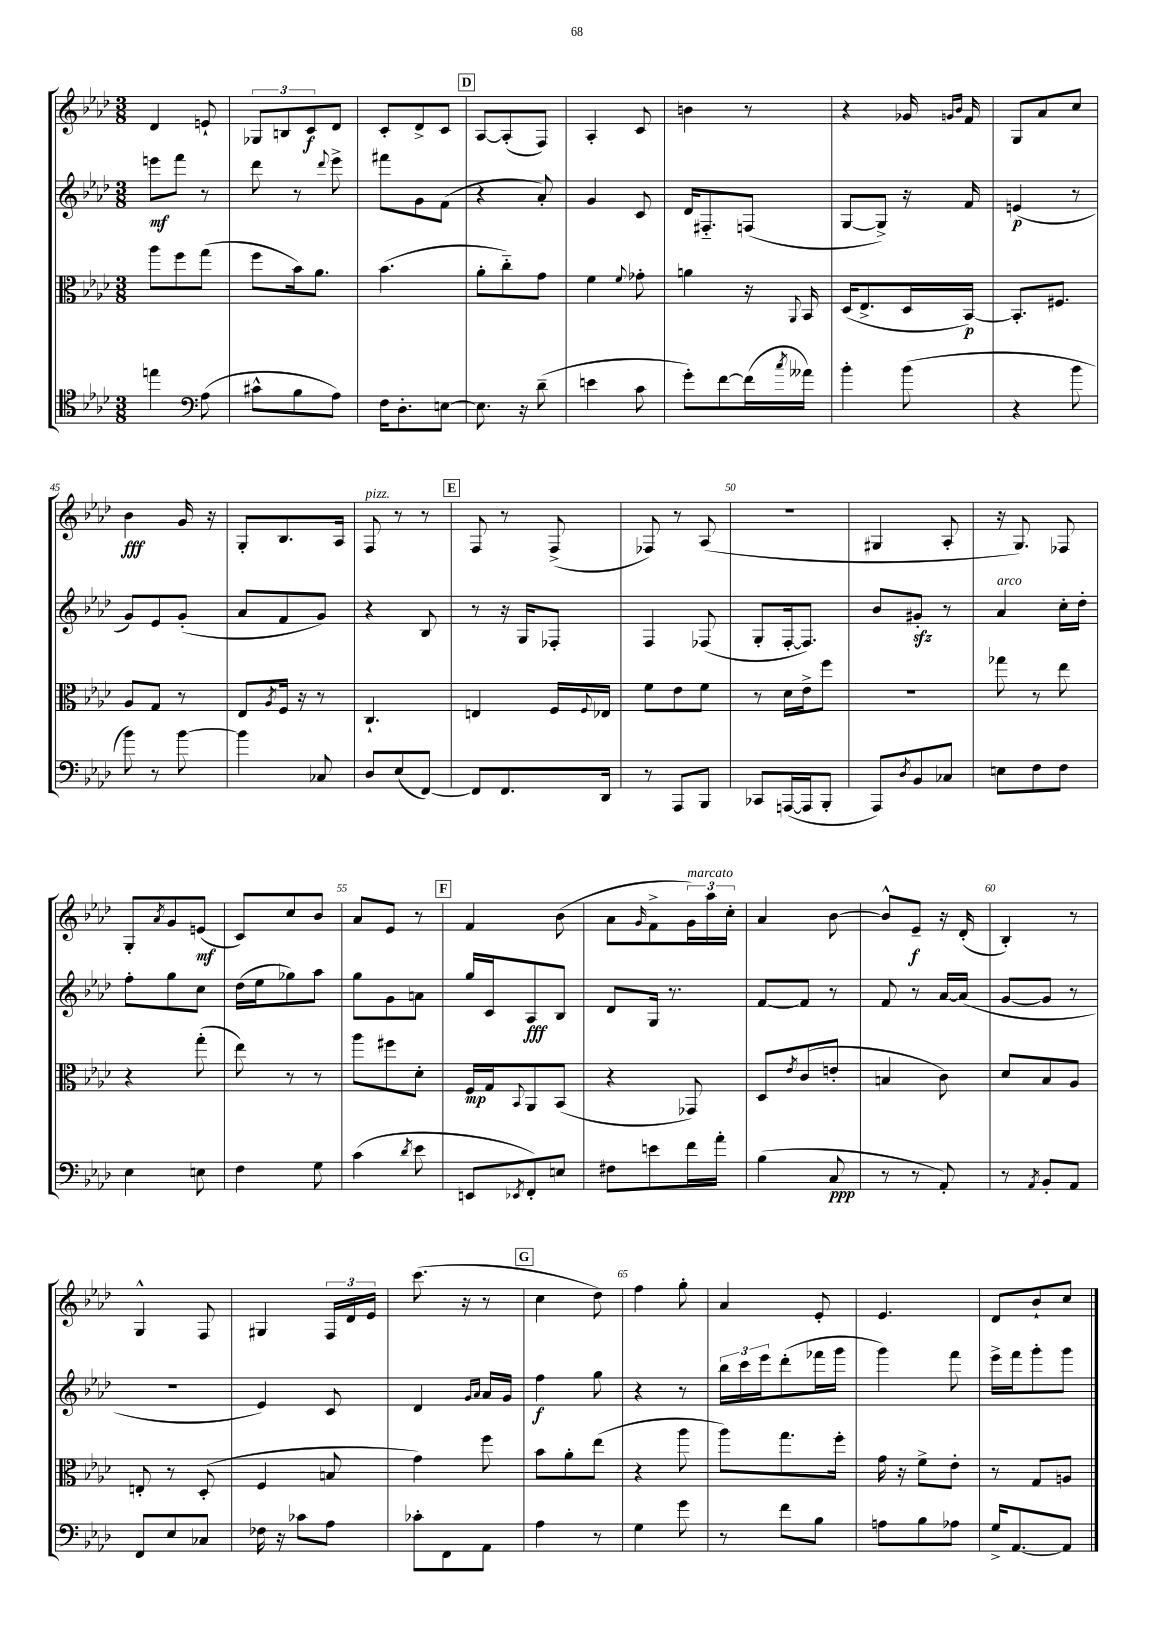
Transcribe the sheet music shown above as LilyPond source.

<<
\new StaffGroup <<
\new Staff = "s0" {
    \clef treble \key aes \major \numericTimeSignature \time 3/8
    des'4 e'8-! |
    \tuplet 3/2 { ges8 b8 c'8\f } des'8 |
    c'8-. des'8-> c'8 |
    \mark \markup { \box "D" } aes8~ aes8-.( f8) |
    aes4-. c'8 |
    b'4 r8 |
    r4 ges'16 \grace { g'16 bes'16 } f'16 |
    g8 aes'8 c''8 |
    bes'4\fff g'16 r16 |
    g8-. bes8. aes16 |
    f8^\markup { \italic "pizz." } r8 r8 |
    \mark \markup { \box "E" } f8 r8 f8->( |
    fes8) r8 aes8( |
    R4. |
    gis4 aes8-. |
    r16 g8.) fes8 |
    g8-. \acciaccatura { aes'8 } g'8 e'8\mf( |
    c'8) c''8 bes'8 |
    aes'8 ees'8 r8 |
    \mark \markup { \box "F" } f'4 bes'8( |
    aes'8 \grace { g'16 } f'8-> \tuplet 3/2 { g'16^\markup { \italic "marcato" }) aes''16 c''16-. } |
    aes'4 bes'8~ |
    bes'8-^ ees'8--\f r16 des'16-.( |
    bes4-.) r8 |
    g4-^ f8 |
    gis4 \tuplet 3/2 { f16 des'16 ees'16 } |
    c'''8.( r16 r8 |
    \mark \markup { \box "G" } c''4 des''8) |
    f''4 g''8-. |
    aes'4 ees'8-. |
    ees'4. |
    des'8 bes'8-! c''8 \bar "|." |
}
\new Staff = "s1" {
    \clef treble \key aes \major \numericTimeSignature \time 3/8
    e'''8\mf f'''8 r8 |
    des'''8 r8 \appoggiatura { des'''8 } ees'''8-> |
    fis'''8 g'8 f'8( |
    \mark \markup { \box "D" } r4 aes'8-.) |
    g'4 c'8 |
    des'16 fis8.-_ f8( |
    g8~ g8->) r16 f'16 |
    e'4\p( r8 |
    g'8) ees'8 g'8-.( |
    aes'8 f'8 g'8) |
    r4 bes8 |
    \mark \markup { \box "E" } r8 r16 g16 fes8-. |
    f4 fes8( |
    g8-. f16~-. f8.) |
    bes'8 gis'8-.\sfz r8 |
    aes'4^\markup { \italic "arco" } c''16-. des''16-. |
    f''8-. g''8 c''8 |
    des''16( ees''16 ges''8) aes''8 |
    g''8 g'8 a'8 |
    \mark \markup { \box "F" } g''16 c'16 aes8\fff bes8 |
    des'8 g16 r8. |
    f'8~ f'8 r8 |
    f'8 r8 aes'16~ aes'16( |
    g'8~ g'8 r8 |
    R4. |
    ees'4) c'8 |
    des'4 \grace { g'16 aes'16 } aes'16 g'16 |
    \mark \markup { \box "G" } f''4\f g''8 |
    r4 r8 |
    \tuplet 3/2 { bes''16 c'''16 ees'''16 } des'''8-.( fes'''16 g'''16 |
    g'''4) f'''8 |
    ees'''16-> f'''16 g'''8-. g'''8 \bar "|." |
}
\new Staff = "s2" {
    \clef alto \key aes \major \numericTimeSignature \time 3/8
    aes''8 f''8 g''8( |
    f''8 bes'16) aes'8. |
    bes'4.( |
    \mark \markup { \box "D" } aes'8-. c''8-_) g'8 |
    f'4 \appoggiatura { f'8 } ges'8-. |
    a'4 r16 \appoggiatura { aes,8 } bes,16 |
    des16( ees8.-> des16 bes,16~\p) |
    bes,8.-. fis8. |
    aes8 g8 r8 |
    ees8 \acciaccatura { aes8 } f16 r16 r8 |
    c4.-! |
    \mark \markup { \box "E" } e4 f16 \appoggiatura { f8 } ees16 |
    f'8 ees'8 f'8 |
    r8 des'16 ees'16-> f''8 |
    R4. |
    ges''8 r8 ees''8 |
    r4 g''8-.( |
    ees''8) r8 r8 |
    aes''8 fis''8 des'8-. |
    \mark \markup { \box "F" } f16\mp g16 \appoggiatura { bes,8 } aes,8 bes,8( |
    r4 ges,8) |
    des8 \acciaccatura { ees'8 } c'8( e'8-. |
    b4 c'8) |
    des'8 bes8 aes8 |
    e8-. r8 des8-.( |
    f4 b8 |
    g'4) f''8 |
    \mark \markup { \box "G" } bes'8 aes'8-. ees''8( |
    r4 aes''8 |
    aes''8) g''8. f''16-. |
    g'16 r16 f'8-> ees'8-. |
    r8 g8 a8 \bar "|." |
}
\new Staff = "s3" {
    \clef tenor \key aes \major \numericTimeSignature \time 3/8
    e''4 \clef bass aes8( |
    cis'8-^ bes8 aes8) |
    f16 des8.-. e8~ |
    \mark \markup { \box "D" } e8. r16 des'8--( |
    e'4 c'8 |
    g'8-.) f'8~ f'16( \acciaccatura { c''8 } aeses'16) |
    bes'4-. bes'8( |
    r4 bes'8 |
    bes'8) r8 bes'8~ |
    bes'4 ces8 |
    des8 ees8( f,8~) |
    \mark \markup { \box "E" } f,8 f,8. des,16 |
    r8 aes,,8 bes,,8 |
    ces,8 a,,16~( a,,16 bes,,8-. |
    aes,,8) \acciaccatura { des8 } bes,8 ces8 |
    e8 f8 f8 |
    ees4 e8 |
    f4 g8 |
    c'4( \acciaccatura { des'8 } ees'8 |
    \mark \markup { \box "F" } e,8 \acciaccatura { ees,8 } f,8-.) e8 |
    fis8 e'8 f'16 aes'16-. |
    bes4( c8\ppp |
    r8 r8 aes,8-.) |
    r8 \acciaccatura { aes,8 } bes,8-. aes,8 |
    f,8 ees8 ces8 |
    fes16 r16 ces'8 aes8 |
    ces'8-. f,8 aes,8 |
    \mark \markup { \box "G" } aes4 r8 |
    g4 g'8 |
    r8 f'8 bes8 |
    a8 bes8 aes8 |
    g16-> aes,8.~ aes,8 \bar "|." |
}
>>
>>
\layout { \context { \Score currentBarNumber = #37 \override BarNumber.break-visibility = ##(#f #t #t) barNumberVisibility = #(every-nth-bar-number-visible 5) } }
